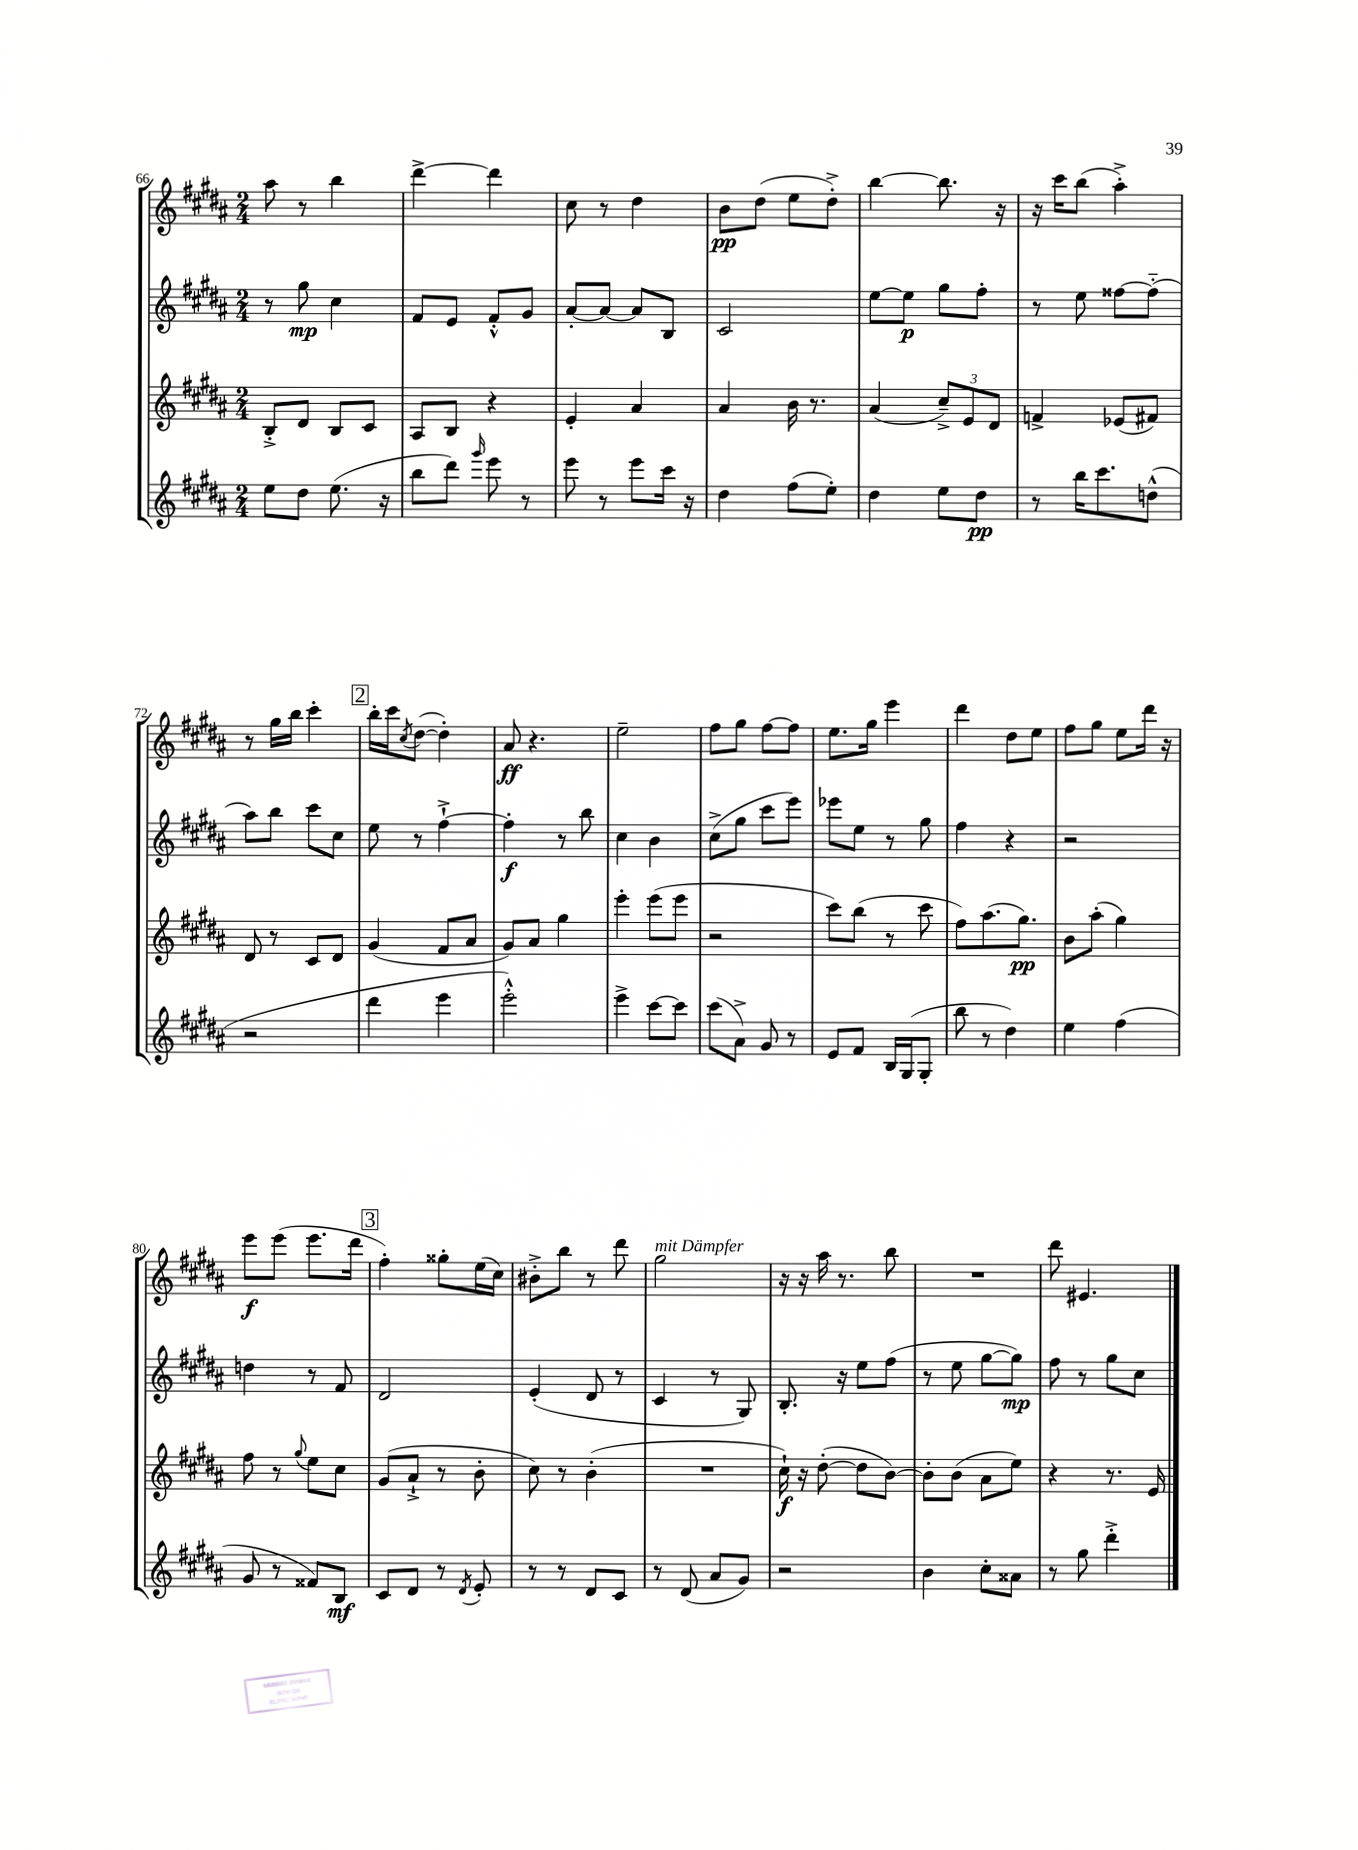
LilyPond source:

<<
\new StaffGroup <<
\new Staff = "s0" {
    \clef treble \key b \major \numericTimeSignature \time 2/4
    ais''8 r8 b''4 |
    dis'''4~-> dis'''4 |
    cis''8 r8 dis''4 |
    b'8\pp dis''8( e''8 dis''8-.->) |
    b''4~ b''8. r16 |
    r16 cis'''16 b''8( ais''4-.->) |
    r8 gis''16 b''16 cis'''4-. |
    \mark \markup { \box "2" } b''16-. cis'''16 \acciaccatura { cis''8 } dis''8~( dis''4-.) |
    ais'8\ff r4. |
    e''2-- |
    fis''8 gis''8 fis''8~ fis''8 |
    e''8. gis''16 e'''4 |
    dis'''4 dis''8 e''8 |
    fis''8 gis''8 e''8 dis'''16 r16 |
    e'''8\f e'''8( e'''8. dis'''16 |
    \mark \markup { \box "3" } fis''4-.) gisis''8-. e''16( cis''16) |
    bis'8-.-> b''8 r8 dis'''8 |
    gis''2^\markup { \italic "mit Dämpfer" } |
    r16 r16 ais''16 r8. b''8 |
    R2 |
    dis'''8 eis'4. \bar "|." |
}
\new Staff = "s1" {
    \clef treble \key b \major \numericTimeSignature \time 2/4
    r8 gis''8\mp cis''4 |
    fis'8 e'8 fis'8-.-^ gis'8 |
    ais'8~-. ais'8~ ais'8 b8 |
    cis'2 |
    e''8~ e''8\p gis''8 fis''8-. |
    r8 e''8 fisis''8~ fisis''8-_( |
    ais''8) b''8 cis'''8 cis''8 |
    \mark \markup { \box "2" } e''8 r8 fis''4~-!-> |
    fis''4-.\f r8 b''8 |
    cis''4 b'4 |
    cis''8->( gis''8 cis'''8 e'''8) |
    ees'''8 e''8 r8 gis''8 |
    fis''4 r4 |
    r2 |
    d''4 r8 fis'8 |
    \mark \markup { \box "3" } dis'2 |
    e'4-.( dis'8 r8 |
    cis'4 r8 gis8) |
    b8.-. r16 e''8 fis''8( |
    r8 e''8 gis''8~ gis''8\mp) |
    fis''8 r8 gis''8 cis''8 \bar "|." |
}
\new Staff = "s2" {
    \clef treble \key b \major \numericTimeSignature \time 2/4
    b8-.-> dis'8 b8 cis'8 |
    ais8 b8 r4 |
    e'4-. ais'4 |
    ais'4 b'16 r8. |
    ais'4( \tuplet 3/2 { cis''8--->) e'8 dis'8 } |
    f'4-> ees'8( fis'8) |
    dis'8 r8 cis'8 dis'8 |
    \mark \markup { \box "2" } gis'4( fis'8 ais'8 |
    gis'8) ais'8 gis''4 |
    e'''4-. e'''8( e'''8 |
    r2 |
    cis'''8) b''8( r8 cis'''8 |
    fis''8) ais''8.( gis''8.\pp) |
    b'8 ais''8-.( gis''4) |
    fis''8 r8 \appoggiatura { gis''8 } e''8 cis''8 |
    \mark \markup { \box "3" } gis'8( ais'8-!-> r8 b'8-. |
    cis''8) r8 b'4-.( |
    R2 |
    cis''16-!\f) r16 dis''8~-.( dis''8 b'8~) |
    b'8-. b'8( ais'8 e''8) |
    r4 r8. e'16 \bar "|." |
}
\new Staff = "s3" {
    \clef treble \key b \major \numericTimeSignature \time 2/4
    e''8 dis''8 e''8.( r16 |
    b''8 dis'''8) \grace { gis'''16 } e'''8 r8 |
    e'''8 r8 e'''8 cis'''16 r16 |
    dis''4 fis''8( e''8-.) |
    dis''4 e''8 dis''8\pp |
    r8 b''16 cis'''8. d''8-^( |
    r2 |
    \mark \markup { \box "2" } dis'''4 e'''4 |
    e'''2-.-^) |
    e'''4-> cis'''8~ cis'''8 |
    cis'''8( ais'8->) gis'8 r8 |
    e'8 fis'8 b16 gis16( gis8-. |
    b''8 r8 dis''4) |
    e''4 fis''4( |
    gis'8 r8 fisis'8) b8\mf |
    \mark \markup { \box "3" } cis'8 dis'8 r8 \acciaccatura { dis'8 } e'8-. |
    r8 r8 dis'8 cis'8 |
    r8 dis'8( ais'8 gis'8) |
    r2 |
    b'4 cis''8-. aisis'8 |
    r8 gis''8 dis'''4-.-> \bar "|." |
}
>>
>>
\layout { \context { \Score currentBarNumber = #66 } }
